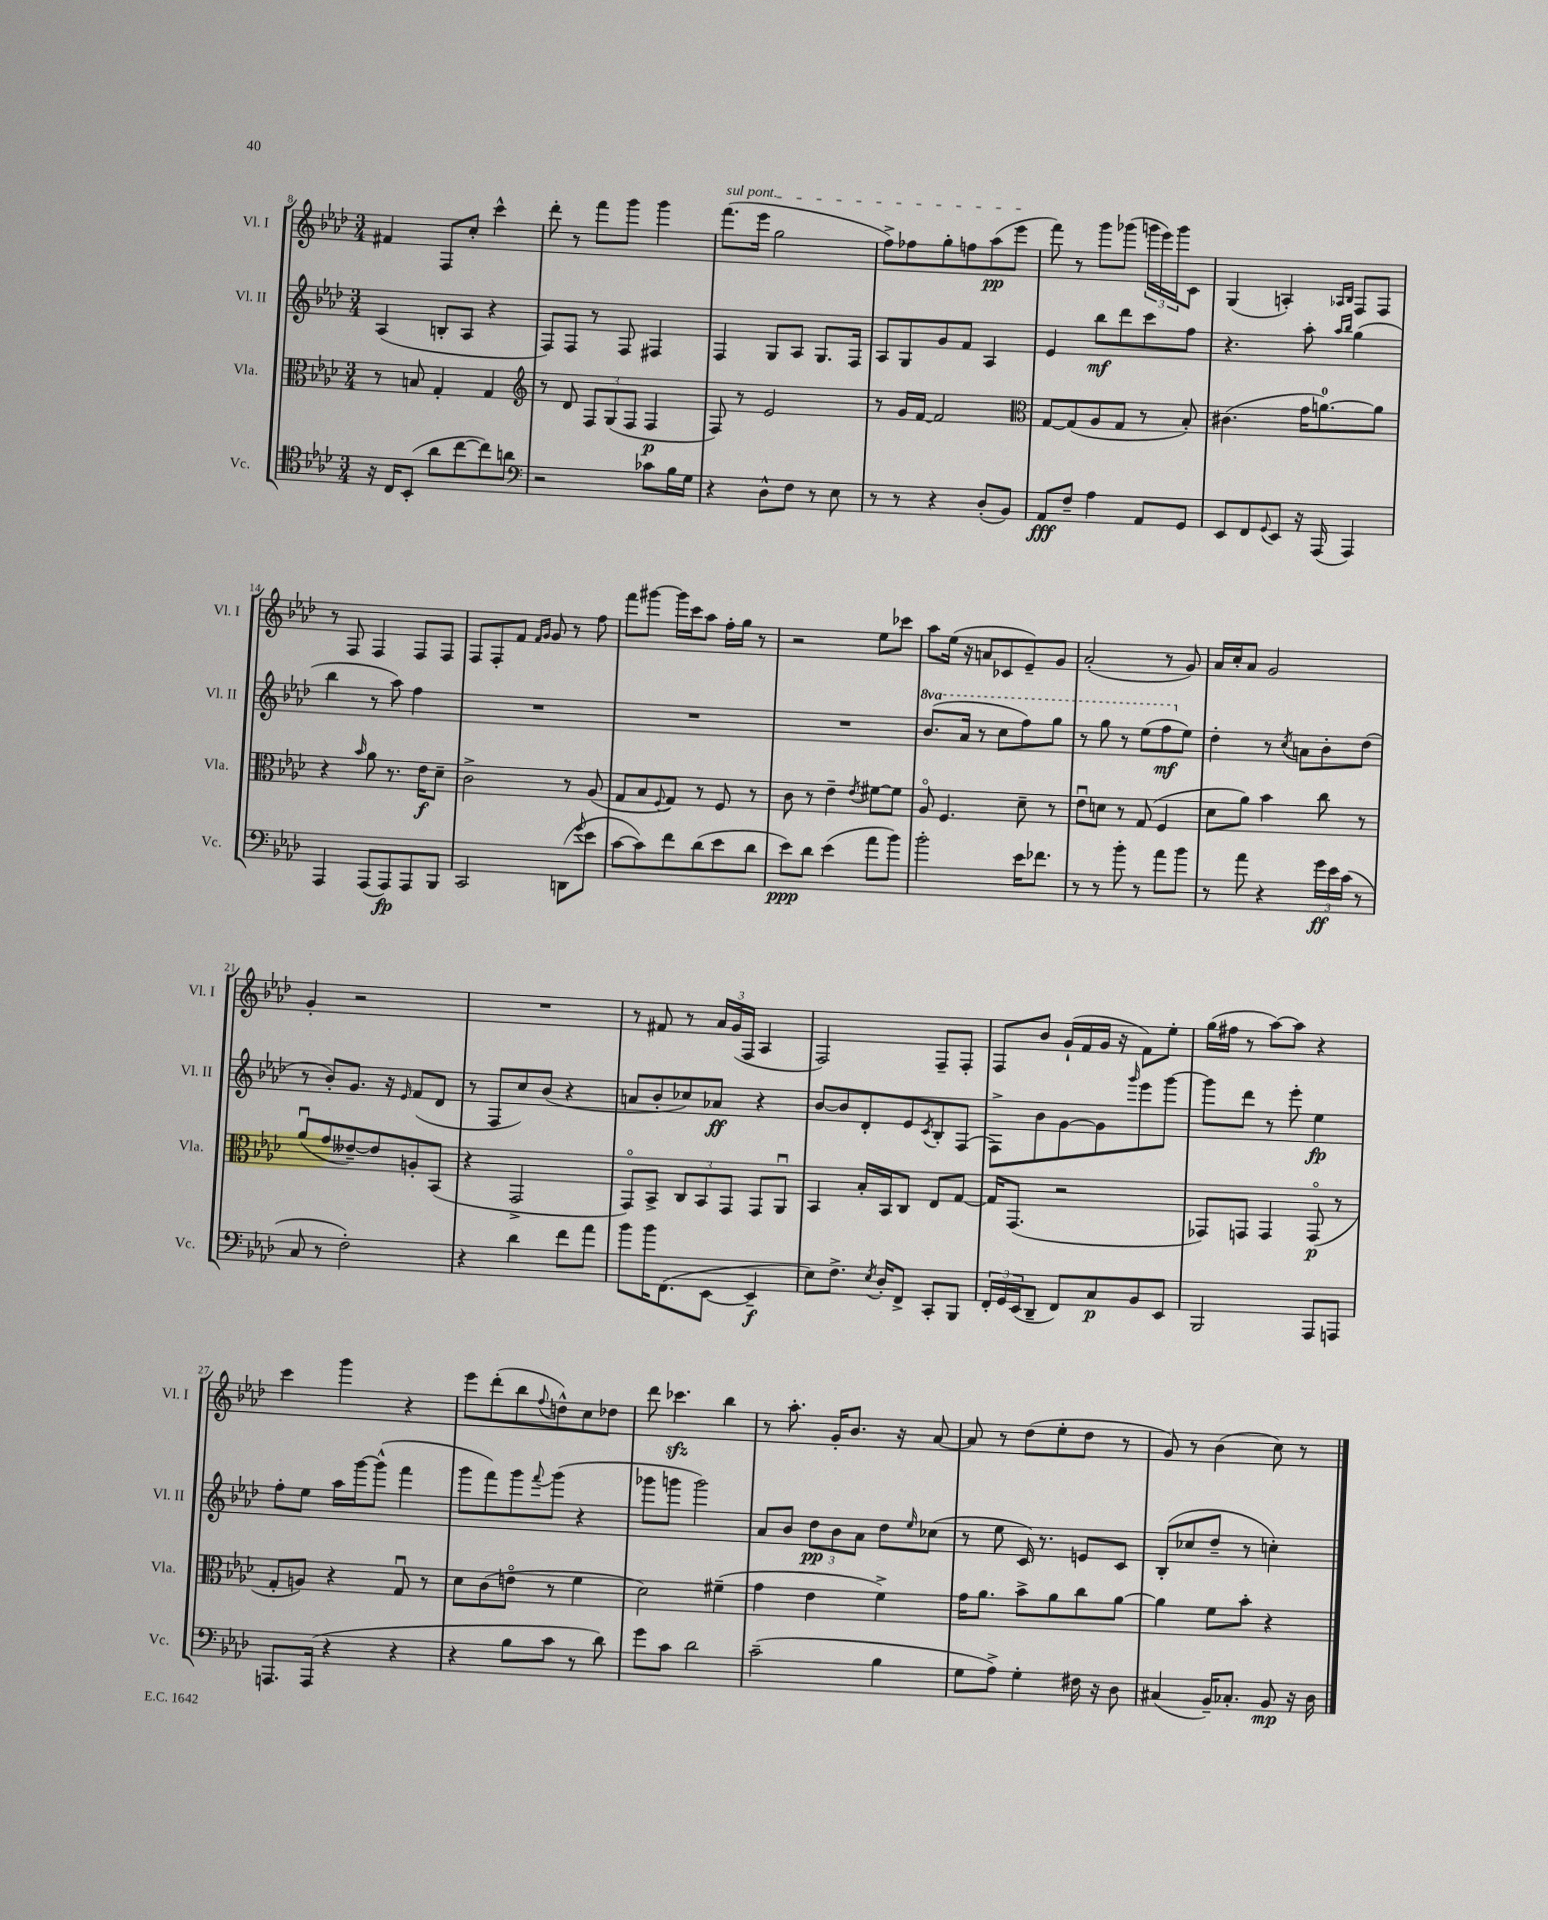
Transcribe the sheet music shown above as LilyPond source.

<<
\new StaffGroup <<
\new Staff = "s0" \with { instrumentName = "Vl. I" shortInstrumentName = "Vl. I" } {
    \clef treble \key aes \major \numericTimeSignature \time 3/4
    fis'4 f8 c''8-. c'''4-^ |
    des'''8-. r8 f'''8 g'''8 g'''4 |
    \once \override TextSpanner.bound-details.left.text = \markup { \italic "sul pont." } f'''8.\startTextSpan( ees'''16 g''2 |
    f''8->) fes''8 g''8-. f''8 aes''8\pp( ees'''8\stopTextSpan |
    f'''8) r8 g'''8 ges'''8( \tuplet 3/2 { g'''16 ees'''16) g'''16 } c'8 |
    g4( a4-.) \grace { aes16 bes16 } f8 f8 |
    r8 f8 f4 f8 f8 |
    f8 f8-. f'8 \grace { f'16 g'16 } g'8 r8 f''8 |
    f'''8 gis'''8~ gis'''16 c'''16 aes''8 f''16-. g''16 r8 |
    r2 ees''8 ces'''8 |
    aes''8 ees''16( r16 a'8 ces'8 ees'8--) g'8 |
    aes'2-.( r8 g'8) |
    aes'16 c''16-. aes'8 g'2 |
    g'4-. r2 |
    R2. |
    r8 fis'8 r8 \tuplet 3/2 { aes'16 g'16( f16 } aes4 |
    f2) f8-- f8-. |
    f8 bes'8 g'16-!( f'16 g'16 r16 f'8) ees''8-. |
    g''16( fis''16 r8 aes''8~) aes''8 r4 |
    c'''4 g'''4 r4 |
    ees'''8 des'''8-.( bes''8 \appoggiatura { f''8 } d''8-^) c''8 des''8 |
    des'''8 ces'''4.\sfz bes''4 |
    r8 aes''8.-. g'16-. bes'8. r16 aes'8~ |
    aes'8 r8 des''8( ees''8-. des''8 r8 |
    g'8) r8 bes'4( c''8) r8 \bar "|." |
}
\new Staff = "s1" \with { instrumentName = "Vl. II" shortInstrumentName = "Vl. II" } {
    \clef treble \key aes \major \numericTimeSignature \time 3/4 \set Staff.ottavationMarkups = #ottavation-simple-ordinals
    aes4( b8-. aes8 r4 |
    f8) f8 r8 f8 fis4 |
    f4 g8 aes8 g8. f16 |
    aes8 g8 g'8 f'8 aes4 |
    ees'4 bes''8\mf des'''8 c'''8 f''8 |
    r4. aes''8-. \grace { aes''16 bes''16 } g''4( |
    bes''4 r8 aes''8) f''4 |
    R2. |
    R2. |
    R2. |
    \ottava #1 bes''8.( aes''16 r8 c'''8 f'''8) g'''8 |
    r8 g'''8 r8 ees'''8( f'''8\mf \ottava #0 ees''8) |
    des''4-. r8 \acciaccatura { c''8 } a'8 bes'8-. des''8( |
    r8 bes'8-.) g'8. r16 \grace { ees'16 } f'8( des'8 |
    r8 f8 c''8) bes'8( r4 |
    a'8 bes'8-. ces''8) aes'8\ff r4 |
    bes'8~ bes'8 des'8-. ees'8 \acciaccatura { c'8 } bes8-. f8( |
    f8->) bes'8 g'8~ g'8 \grace { g'''16 } ees'''8 g'''8~ |
    g'''8 des'''8 r8 ees'''8-. ees''4\fp |
    f''8-. ees''8 aes''16 g'''16~ g'''8-^( f'''4 |
    g'''8 f'''8) g'''8 \appoggiatura { f'''8 } g'''8( r4 |
    ges'''8 g'''8 g'''2) |
    aes'8 bes'8 \tuplet 3/2 { des''8\pp bes'8 aes'8 } des''8 \grace { ees''16 } ces''8( |
    r8 ees''8 c'16) r8. e'8 c'8 |
    bes8-.( ces''8 des''8-- r8 c''4-.) \bar "|." |
}
\new Staff = "s2" \with { instrumentName = "Vla." shortInstrumentName = "Vla." } {
    \clef alto \key aes \major \numericTimeSignature \time 3/4
    r8 b8 g4-. g4 |
    \clef treble r8 des'8 \tuplet 3/2 { f8 g8( f8 } f4\p |
    f8) r8 ees'2 |
    r8 g'16 f'16~ f'2 |
    \clef alto g8~ g8( aes8 g8 r8 bes8-.) |
    cis'4.( g'16 a'8.-0~) a'8 |
    r4 \grace { bes'16 } aes'8 r8. ees'16\f des'8-- |
    c'2-> r8 aes8( |
    g8 bes8 \appoggiatura { f8 } g8) r8 f8 r8 |
    c'8 r8 ees'4-- \acciaccatura { ees'8 } fis'8~ fis'8 |
    aes8\flageolet f4. des'8-- r8 |
    ees'8\downbow d'8 r8 g8( f4 |
    des'8 aes'8) bes'4 c''8 r8 |
    aes'8\downbow( g'8 eeses'8~--) eeses'8 a8-. bes,8( |
    r4 g,2-> |
    g,8\flageolet) bes,8-> \tuplet 3/2 { c8 bes,8 g,8 } g,8 aes,8\downbow |
    bes,4 bes16-. bes,16 c8 ees8 g8~ |
    g16 g,8.( r2 |
    ges,8) g,8 g,4 g,8\flageolet\p( r8 |
    g8-. a8) r4 g8\downbow r8 |
    des'8 c'8( e'8\flageolet r8 f'4 |
    des'2) fis'4--( |
    g'4 ees'4 f'4->) |
    g'16 aes'8. bes'8-> aes'8 c''8 aes'8~ |
    aes'4 f'8 bes'8-. r4 \bar "|." |
}
\new Staff = "s3" \with { instrumentName = "Vc." shortInstrumentName = "Vc." } {
    \clef tenor \key aes \major \numericTimeSignature \time 3/4
    r16 c16 bes,8-.( aes'8 c''8~ c''8) a'8 |
    \clef bass r2 ces'8 bes16 g16 |
    r4 des8-^ f8 r8 ees8 |
    r8 r8 r4 des8-.( bes,8) |
    aes,8\fff f8-- aes4 aes,8 g,8 |
    ees,8 f,8 \appoggiatura { g,8 } ees,8 r16 aes,,16( aes,,4) |
    aes,,4 aes,,8( aes,,8\fp) aes,,8 bes,,8 |
    c,2 d,8( \appoggiatura { g'8 } ees'8 |
    c'8~ c'8) f'8 des'8( ees'8 des'8 |
    ees'8\ppp) des'8 ees'4( aes'8 bes'8) |
    bes'2-. ees'16 fes'8. |
    r8 r8 bes'8-. r8 aes'8 bes'8 |
    r8 aes'8 r4 \tuplet 3/2 { g'16\ff ees'16 c'16( } r8 |
    c8 r8 f2-.) |
    r4 des'4 f'8 aes'8 |
    bes'8 bes'16 f,8.( ees,8~ ees,4--\f |
    ees8) f8.-> \acciaccatura { ees8 } des16-. f,8-> c,8-. bes,,8 |
    \tuplet 3/2 { f,16-. g,16 ees,16( } des,8-- f,8) c8\p bes,8 ees,8 |
    bes,,2 aes,,8 a,,8 |
    a,,8. a,,16( r4 r4 |
    r4 bes8 c'8 r8 des'8) |
    g'8 c'8 des'2 |
    c'2--( bes4 |
    g8 aes8->) g4-. fis16 r16 des8 |
    cis4( bes,16--) ces8.-. bes,8\mp r16 des16 \bar "|." |
}
>>
>>
\layout { \context { \Score currentBarNumber = #8 } }
